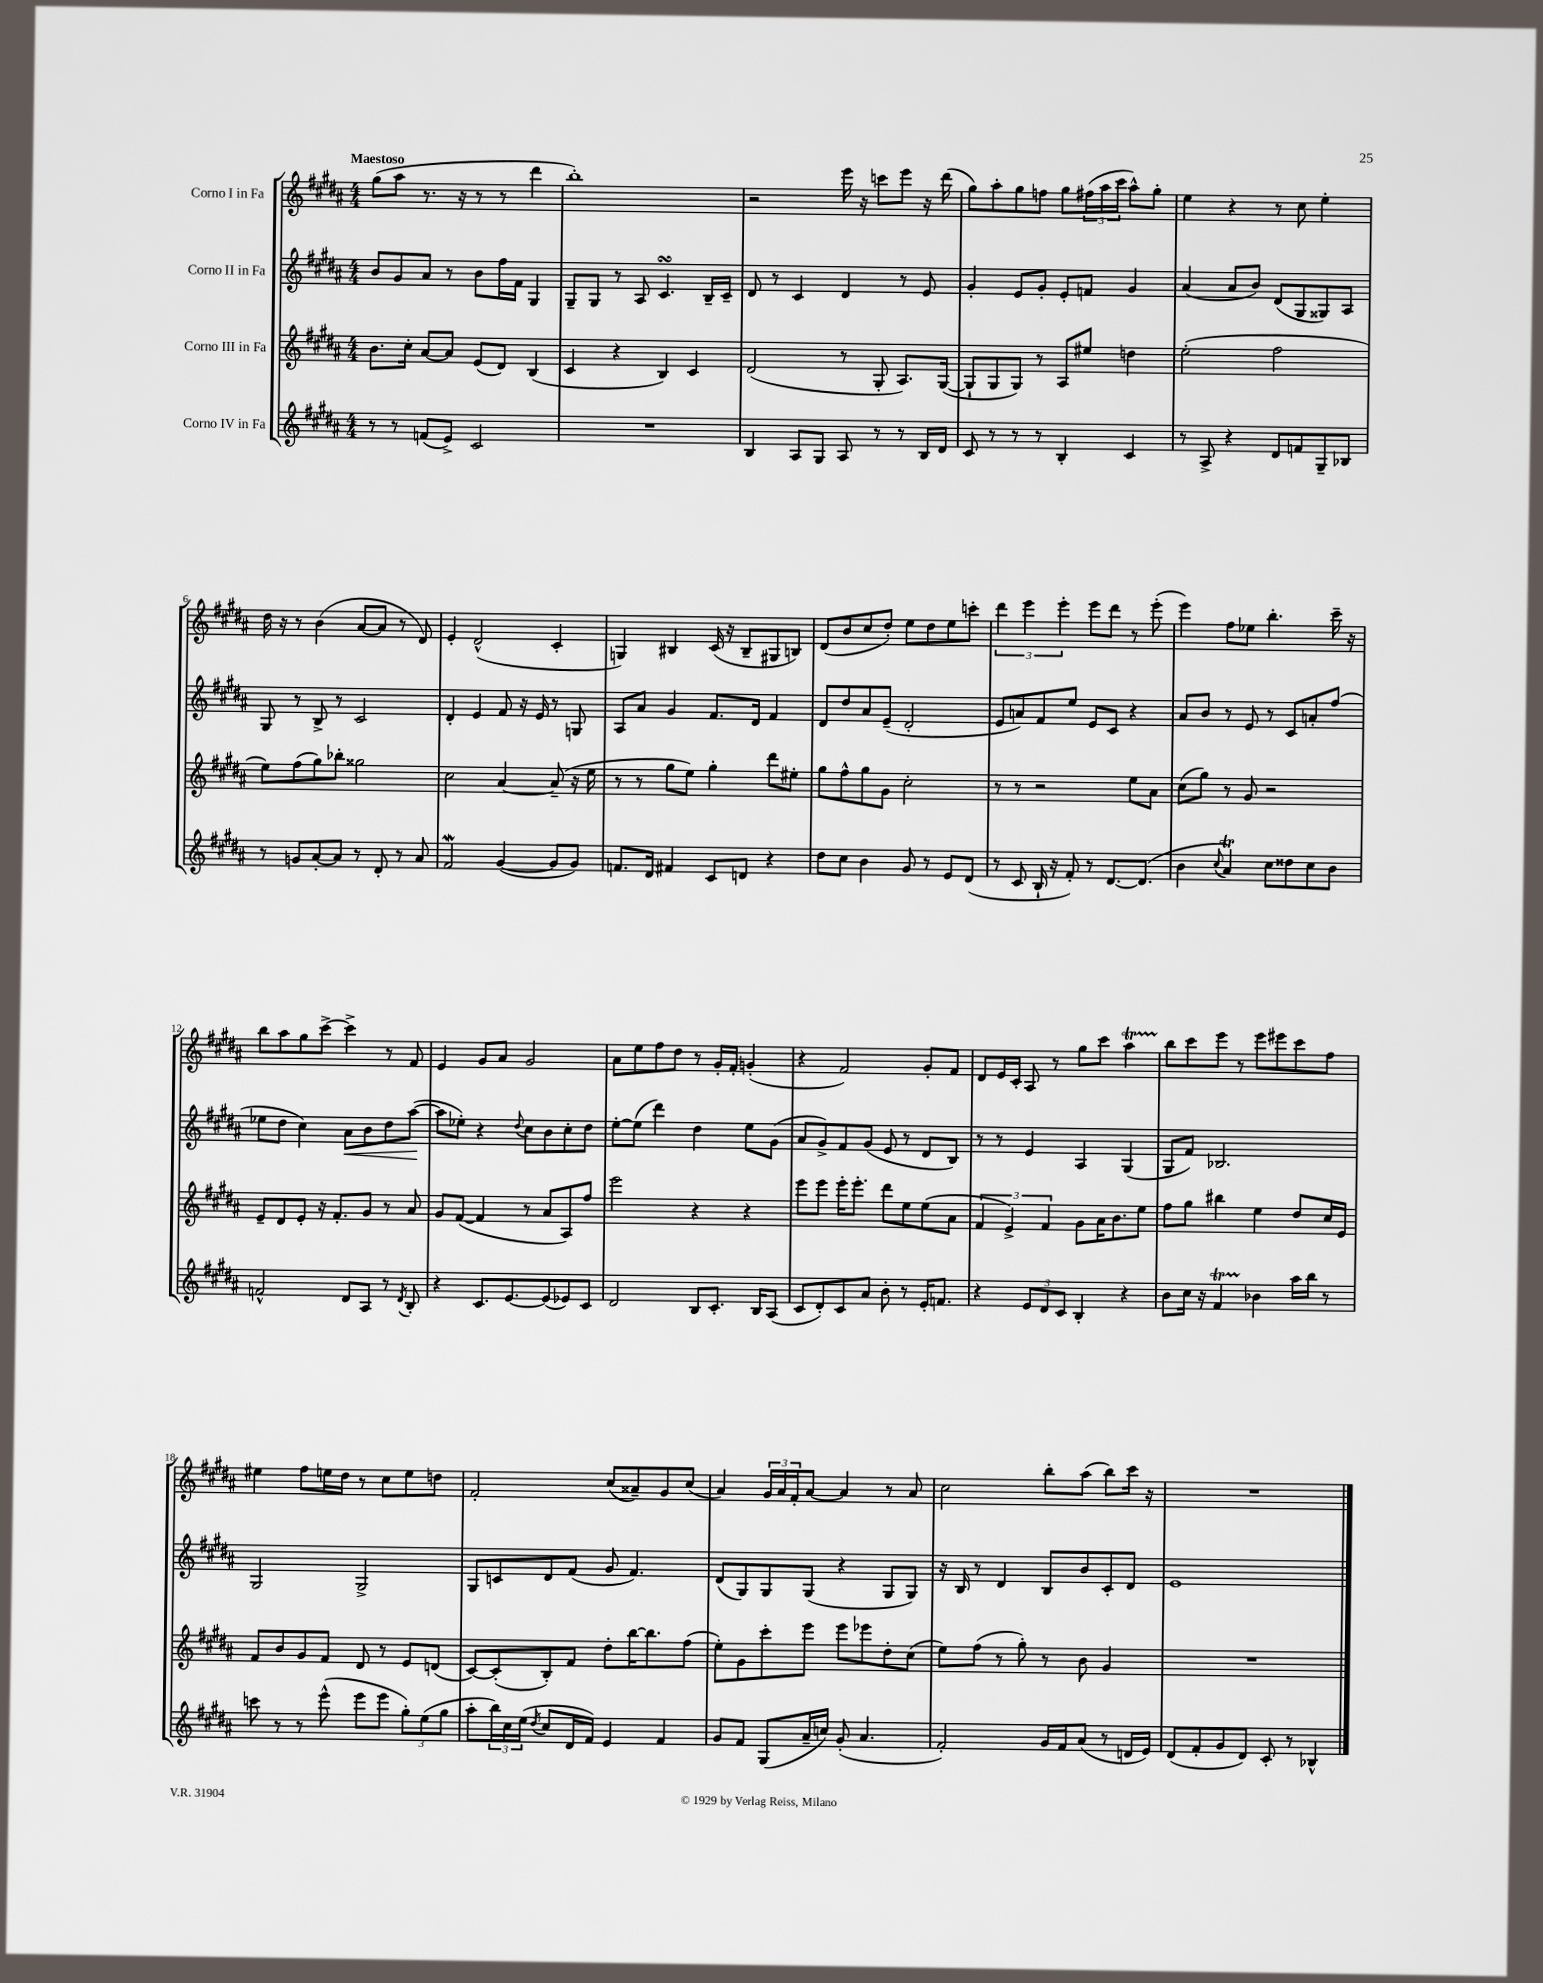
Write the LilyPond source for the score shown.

<<
\new StaffGroup <<
\new Staff = "s0" \with { instrumentName = "Corno I in Fa" } {
    \clef treble \key b \major \numericTimeSignature \time 4/4 \tempo "Maestoso"
    gis''8( ais''8 r8. r16 r8 r8 dis'''4 |
    b''1-.) |
    r2 e'''16 r16 c'''8 e'''8 r16 dis'''16( |
    gis''8) ais''8-. gis''8 f''8 gis''8 \tuplet 3/2 { fis''16( ais''16 cis'''16 } ais''8-^) gis''8-. |
    e''4 r4 r8 cis''8 e''4-. |
    dis''16 r16 r8 b'4( ais'8~ ais'8 r8 dis'8) |
    e'4-. dis'2-^( cis'4-. |
    g4) bis4 cis'16( r16 bis8-- gis8 b8) |
    dis'8( b'8 cis''8 dis''8-.) e''8 dis''8 e''8 c'''8-. |
    \tuplet 3/2 { dis'''4 e'''4 e'''4-. } e'''8 dis'''8 r8 e'''8-.( |
    e'''4) fis''8 ees''8 b''4.-. cis'''16-- r16 |
    b''8 ais''8 gis''8 cis'''8~-> cis'''4-> r8 fis'8 |
    e'4 gis'8 ais'8 gis'2 |
    ais'8 e''8 fis''8 dis''8 r8 gis'16-. fis'16-. g'4-.( |
    r4 fis'2) gis'8-. fis'8 |
    dis'8 e'16 cis'16-. ais8 r8 gis''8 cis'''8 ais''4\startTrillSpan |
    b''8\stopTrillSpan cis'''8 e'''8 r8 e'''8 eis'''8 cis'''8 fis''8 |
    eis''4 fis''8 e''16 dis''16 r8 cis''8 e''8 d''8 |
    fis'2-. cis''8( aisis'8--) gis'8 cis''8( |
    ais'4) \tuplet 3/2 { gis'16 ais'16 fis'16-. } ais'8~ ais'4 r8 ais'8 |
    cis''2 b''8-. ais''8( b''8) cis'''16 r16 |
    R1 \bar "|." |
}
\new Staff = "s1" \with { instrumentName = "Corno II in Fa" } {
    \clef treble \key b \major \numericTimeSignature \time 4/4
    b'8 gis'8 ais'8 r8 b'8 fis''16 fis'16 gis4 |
    gis8-- gis8 r8 ais8 cis'4.\turn b16-- cis'16-- |
    dis'8 r8 cis'4 dis'4 r8 e'8 |
    gis'4-. e'8 gis'8-. e'8-. f'8 gis'4 |
    ais'4( ais'8 b'8) dis'8( gis8 gisis8) ais8 |
    gis8 r8 b8-> r8 cis'2 |
    dis'4-. e'4 fis'8 r16 e'16 r8 g8 |
    ais8 ais'8 gis'4 fis'8. dis'16 fis'4 |
    dis'8 dis''8 ais'8 e'8--( dis'2-. |
    e'8 a'8) fis'8 e''8 e'8 cis'8 r4 |
    ais'8 b'8 r8 e'8 r8 cis'8 a'8-. fis''8( |
    ees''8 dis''8 cis''4) ais'8\< b'8 dis''8 ais''8~\!( |
    ais''8 ees''8-.) r4 \appoggiatura { dis''8 } cis''8 b'8 cis''8-. dis''8 |
    e''8~-. e''8( dis'''4) dis''4 e''8 gis'8( |
    ais'8 gis'8->) fis'8 gis'8( e'8 r8 dis'8 b8) |
    r8 r8 e'4 ais4 gis4( |
    gis8 fis'8) bes2. |
    gis2 gis2-> |
    gis8 c'8 dis'8 fis'8( gis'8 fis'4.) |
    dis'8( gis8) gis8 gis8( r4 gis8 gis8) |
    r16 b16 r8 dis'4 b8 b'8 cis'8-. dis'8 |
    e'1 \bar "|." |
}
\new Staff = "s2" \with { instrumentName = "Corno III in Fa" } {
    \clef treble \key b \major \numericTimeSignature \time 4/4
    b'8. cis''16-. ais'8~ ais'8 e'8( dis'8) b4( |
    cis'4 r4 b4) cis'4 |
    dis'2( r8 gis8-. ais8.) gis16~( |
    gis8-! gis8 gis8) r8 ais8 eis''8 d''4 |
    e''2-.( fis''2 |
    e''8) fis''8( gis''8) bes''8-. gisis''2 |
    cis''2 ais'4~ ais'8--( r16 e''16 |
    r8 r8 gis''8 e''8) gis''4-. dis'''8 eis''8-. |
    gis''8 fis''8-^ gis''8 gis'8 cis''2-. |
    r8 r8 r2 e''8 ais'8 |
    cis''8( gis''8) r8 gis'8 r2 |
    e'8-- dis'8 e'8-. r16 fis'8.-. gis'8 r8 ais'8 |
    gis'8 fis'8~( fis'4 r8 ais'8 ais8) fis''8 |
    e'''2 r4 r4 |
    e'''8 e'''8 e'''16-. e'''8.-. dis'''8 e''8 e''8( ais'8 |
    \tuplet 3/2 { fis'4 e'4->) fis'4 } gis'8 ais'16 b'8. e''8 |
    fis''8 gis''8 bis''4 e''4 dis''8 cis''16 e'16 |
    fis'8 b'8 gis'8 fis'8 dis'8 r8 e'8 d'8( |
    cis'8~) cis'8-.( b8-.) fis'8 dis''8-. b''16~ b''8. fis''8( |
    e''8-.) gis'8 cis'''8-. e'''8 e'''8 ees'''8 dis''8-. cis''8( |
    e''8) fis''8( r8 gis''8-.) r8 b'8 gis'4 |
    R1 \bar "|." |
}
\new Staff = "s3" \with { instrumentName = "Corno IV in Fa" } {
    \clef treble \key b \major \numericTimeSignature \time 4/4
    r8 r8 f'8( e'8->) cis'2 |
    R1 |
    b4 ais8 gis8 ais8 r8 r8 b16 dis'16 |
    cis'8 r8 r8 r8 b4-. cis'4 |
    r8 ais8-> r4 dis'8 f'8 gis8-- bes8 |
    r8 g'8 ais'8~-. ais'8 r8 dis'8-. r8 ais'8 |
    fis'2\mordent gis'4~( gis'8 gis'8) |
    f'8. dis'16 fis'4 cis'8 d'8 r4 |
    dis''8 cis''8 b'4 gis'8 r8 e'8 dis'8( |
    r8 cis'8 b16-! r16 fis'8-.) r8 dis'8.~ dis'8.( |
    b'4 \appoggiatura { cis''8 } ais'4\trill) cis''8 disis''8 cis''8 b'8 |
    f'2-^ dis'8 ais8 r8 \acciaccatura { dis'8 } b8-. |
    r4 cis'8. e'8.~ e'8( ees'8) cis'8 |
    dis'2 b8 cis'8.-. b16 ais8( |
    cis'8 dis'8-.) cis'8 ais'8 b'8-. r8 e'16-. f'8. |
    r4 \tuplet 3/2 { e'8 dis'8 cis'8 } b4-. r4 |
    b'8 cis''16 r16 fis'4\startTrillSpan bes'4\stopTrillSpan ais''16 b''16 r8 |
    c'''8 r8 r8 e'''8-^( e'''8 e'''8 \tuplet 3/2 { gis''8-.) e''8( gis''8 } |
    ais''8-. \tuplet 3/2 { b''16) cis''16 e''16( } \acciaccatura { dis''8 } cis''8 dis'16 fis'16) e'4 fis'4 |
    gis'8 fis'8 gis8( ais'16-- c''16) gis'8-.( ais'4. |
    fis'2-.) gis'16 fis'16 ais'8( r8 d'16 e'16) |
    dis'8( fis'8-. gis'8 dis'8) cis'8-. r8 bes4-^ \bar "|." |
}
>>
>>
